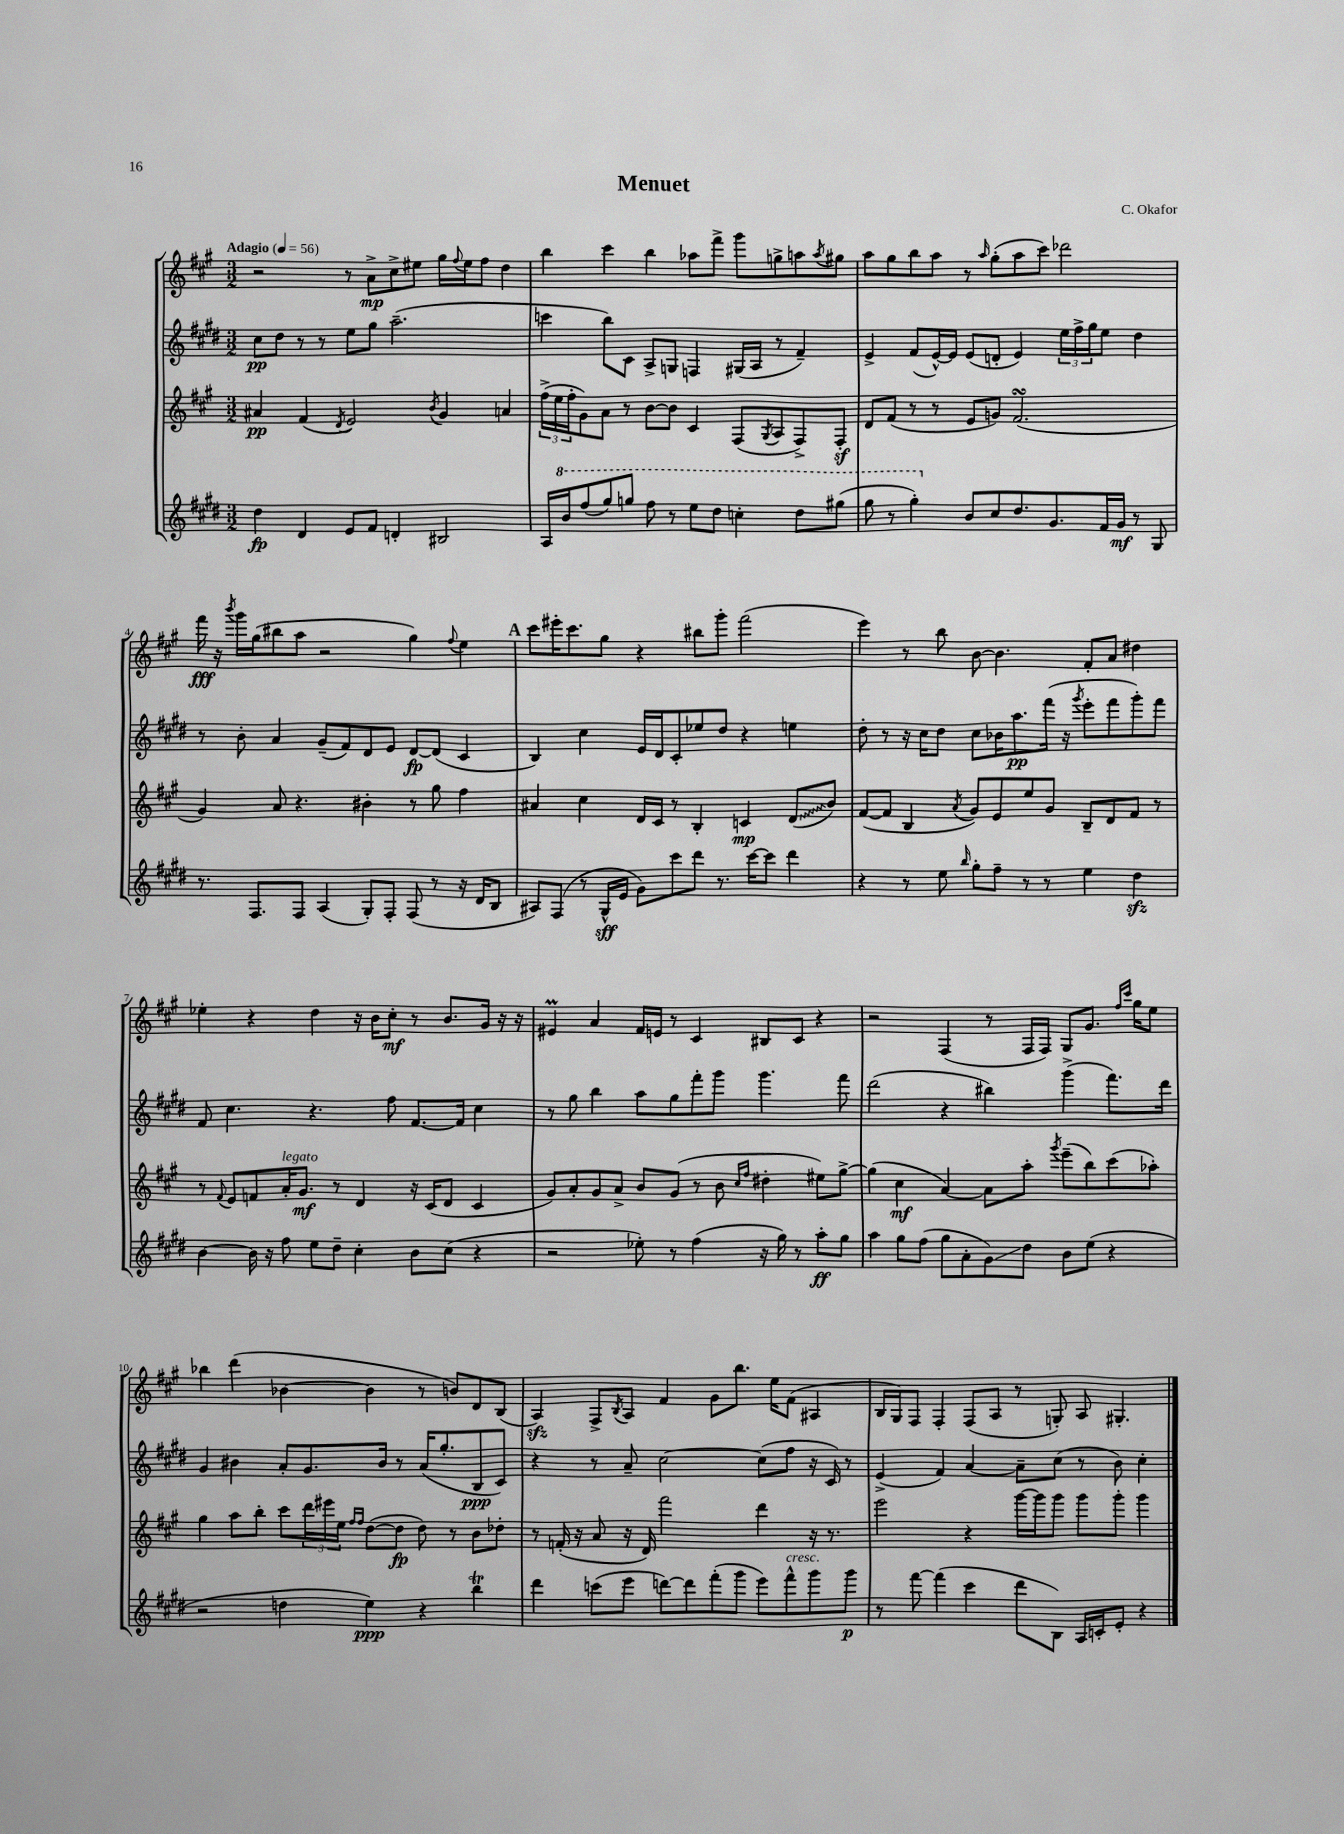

**kern	**kern	**kern	**kern
*staff4	*staff3	*staff2	*staff1
*clefG2	*clefG2	*clefG2	*clefG2
*k[f#c#g#d#]	*k[f#c#g#]	*k[f#c#g#d#]	*k[f#c#g#]
*M3/2	*M3/2	*M3/2	*M3/2
*MM56	*MM56	*MM56	*MM56
4dd#\	4a#/	8cc#\L	2r
.	.	8dd#\J	.
4d#/	(4f#/	8r	.
.	.	8r	.
.	8qd/	.	.
8e/L	2e/)	8ee\L	8r
8f#/J	.	8gg#\J	8a^\L
4d'/	.	(2.aa~\	8cc#^\
.	.	.	8ee#\J
.	8qb/	.	.
2B#/	4g#/	.	16gg#\LL
.	.	.	8qqff#/
.	.	.	16ee#\J
.	.	.	8ff#\J
.	4a/	.	4dd\
=	=	=	=
16A/LL	(24ff#^\LL	4ccc\	4bb\
.	24ee\	.	.
16bb/J	.	.	.
.	24ff#'\J	.	.
(8fff#/	8g#\)	.	.
8ggg#/)	8a\J	8bb\L)	4ccc#\
8ggg/J	8r	8c#\J	.
8fff#\	[8b\L	8A^/L	4bb\
8r	8b\]J	8G/J	.
8eee\L	4c#/	4F/	8aa-\L
8ddd#\J	.	.	8fff#^\J
4ccc'\	(8F#/L	(16G#/LL	8ggg#\L
.	.	16A/JJ	.
.	8qG#/	.	.
.	8A/	8r	8gg^\
8ddd#\L	8F#^/)	4f#~/)	8aa\
.	.	.	8qaa/
(8ggg#\J	8F#'/J	.	8gg#\J
=	=	=	=
8ggg#\	8d/L	4e^/	8aa\L
8r	(8f#/J	.	8gg#\
4ggg#'\)	8r	(8f#/L	8bb\
.	8r	[16e^^/L)	8aa\J
.	.	16e/]JJ	.
8b/L	8e/L	(8e/L	8r
.	.	.	16qqaa/
8cc#/	8g/J)	8d'/J	(8gg#'\L
8.dd#/	(2.f#/	4e/)	8aa\
.	.	.	8ccc#\J)
8.g#/	.	.	.
.	.	24ee\LL	2ddd-\
.	.	24ff#^\	.
.	.	24gg#\J	.
16f#/L	.	8ee\J	.
16g#/JJ	.	.	.
8r	.	4dd#\	.
8G#/	.	.	.
=	=	=	=
8.r	4g#/)	8r	16fff#\
.	.	.	16r
.	.	.	8qbbb/
.	.	8b'\	16ggg#\LL
8.F#/L	.	.	(16gg#\J
.	8a/	4a/	8bb#\
8F#/J	4.r	.	8aa\J
(4A/	.	(8g#~/L	2r
.	.	8f#/)	.
8G#'/L)	4b#'\	8d#/	.
8F#'/J	.	8e/J	.
(8F#/	8r	[8d#/L	4gg#\)
8r	8gg#\	(8d#/]J	.
.	.	.	8qqff#/
16r	4ff#\	4c#/	4ee\
16d#/LK	.	.	.
8B/J	.	.	.
=	=	=	=
8A#/L)	4a#/	4B/)	8ccc#\L
(8F#/J	.	.	16eee#'\K
.	.	.	8.ccc#\
8r	4cc#\	4cc#\	.
16G#^^/LL	.	.	8gg#\J
16e/JJ	.	.	.
8g#\L)	16d/LL	16e/LL	4r
.	16c#/JJ	16d#/J	.
8ccc#\	8r	8c#'/	.
8ddd#\J	4B'/	8ee-/	8bb#\L
8.r	.	8dd#/J	8ggg#'\J
.	4c/	4r	(2fff#\
[16ccc#\LK	.	.	.
8ccc#\]J	.	.	.
4ddd#\	(8d/L	4ee\	.
.	8b/J)	.	.
=	=	=	=
4r	([8f#/L	8dd#'\	4eee\)
.	8f#/]J	8r	.
8r	4B/	16r	8r
.	.	16cc#\LK	.
8ee\	.	8dd#\J	8bb\
16qqbb/	8qa/	.	.
8gg#'\L	8g#/L)	8cc#\L	[8b\
8ff#~\J	8e/	16b-\K	4.b\]
.	.	8.aa\	.
8r	8ee/	.	.
8r	8g#/J	(16fff#\Jk	.
.	.	16r	.
.	.	8qggg#/	.
4ee\	8B~/L	8eee'\L	8f#'/L
.	8d/	8fff#\	8a/J
4dd#\	8f#/J	8ggg#'\)	4dd#\
.	8r	8fff#\J	.
=	=	=	=
[4b\	8r	8f#/	4ee-'\
.	8qqf#/	.	.
.	8e/L	4.cc#\	.
16b\]	8f/	.	4r
16r	.	.	.
8ff#\	16a'/K	.	.
.	8.g#/J	.	.
8ee\L	.	4.r	4dd\
8dd#~\J	8r	.	.
4cc#'\	4d/	.	16r
.	.	.	16b\LK
.	.	8ff#\	8cc#'\J
8b\L	16r	[8.f#/L	8r
.	(16c#/LK	.	.
(8cc#\J	8d/J	.	8.b/L
.	.	16f#/]Jk	.
4r	4c#/	4cc#\	.
.	.	.	16g#/Jk
.	.	.	16r
.	.	.	16r
=	=	=	=
2r	8g#/L)	8r	4e#/
.	8a'/	8gg#\	.
.	8g#/	4bb\	4a/
.	8a^/J	.	.
8ee-'\)	8b/L	8aa\L	16f#/LL
.	.	.	16e/JJ
8r	(8g#/J	8gg#\	8r
(4ff#\	8r	8fff#'\	4c#/
.	8b\	8ggg#\J	.
.	16qqcc#/LL	.	.
.	16qqff#/JJ	.	.
16r	4dd#'\	4.ggg#\	8B#/L
16gg#\)	.	.	.
8r	.	.	8c#/J
8aa'\L	8ee#\L)	.	4r
8gg#\J	[8gg#^\J	8fff#\	.
=	=	=	=
4aa\	(4gg#\]	(2ddd#\	2r
8gg#\L	4cc#\	.	.
(8ff#\J	.	.	.
8gg#\L	[4a/)	4r	(4F#/
8a'\	.	.	.
8g#\)	8a\]L	4bb#\)	8r
8dd#\J	8aa'\J	.	16F#/LL
.	.	.	16F#/JJ)
.	8qggg#/	.	.
8b\L	(8eee~\L	(4ggg#^\	8G#/L
(8ee\J	8bb\)	.	8.g#/J
4r	(8ccc#\	8.fff#\L)	.
.	.	.	16qqff#/LL
.	.	.	16qqccc#/JJ
.	.	.	16gg#\LK
.	8aa-'\J)	.	8ee\J
.	.	16ddd#\Jk	.
=	=	=	=
2r	4gg#\	4g#/	4bb-\
.	8aa\L	4b#\	(4ddd\
.	8bb'\J	.	.
4dd\	8ccc#\L	8a'/L	[4b-\
.	24ddd\L	8.g#/	.
.	24eee#\	.	.
.	24ee\JJ	.	.
.	16qqff#/LL	.	.
.	16qqff#/JJ	.	.
4ee\)	([8dd\L	.	4b-\]
.	.	16b#/Jk	.
.	8dd\]J	8r	.
4r	8dd\)	(16a/LK	8r
.	.	8.gg#'/	.
.	8r	.	8b/L)
4bb\	8b\L	8B/	8d/
.	8dd-'\J	8c#/J)	(8B/J
=	=	=	=
4ddd#\	8r	4r	4A/)
.	(16f'/	.	.
.	16r	.	.
(8ccc\L	8a/	8r	8F#^/L
.	.	.	8qB/
8eee\J	16r	8a~/	8A/J
.	16d/)	.	.
[8ddd\L)	2fff#\	[2cc#\	4f#/
8ddd\]	.	.	.
(8fff#'\	.	.	8g#\L
8ggg#\J	.	.	8.bb\J
8eee\L)	4ddd\	(8cc#\]L	.
.	.	.	16ee\LK
8fff#^^\	.	8ff#\J	(8f#\J
8ggg#\	16r	16r	4A#/
.	8.r	16c#/)	.
8ggg#\J	.	8r	.
=	=	=	=
8r	2eee\	(4e^/	16B/LL
.	.	.	16G#/J)
[8fff#\	.	.	8F#/J
(4fff#\]	.	4f#/)	4F#'/
4ccc#\	4r	[4a/	(8F#/L
.	.	.	8A/J
8ddd#\L	[16ggg#\LL	8a~\]L	8r
.	16ggg#\]J	.	.
8B\J)	8ggg#\J	(8cc#\J	8G'/)
16A/LL	8ggg#\L	8r	8A/
16c'/J	.	.	.
8e'/J	8ggg#'\J	8b\)	4.G#'/
4r	4ggg#\	4cc#'\	.
==	==	==	==
*-	*-	*-	*-
